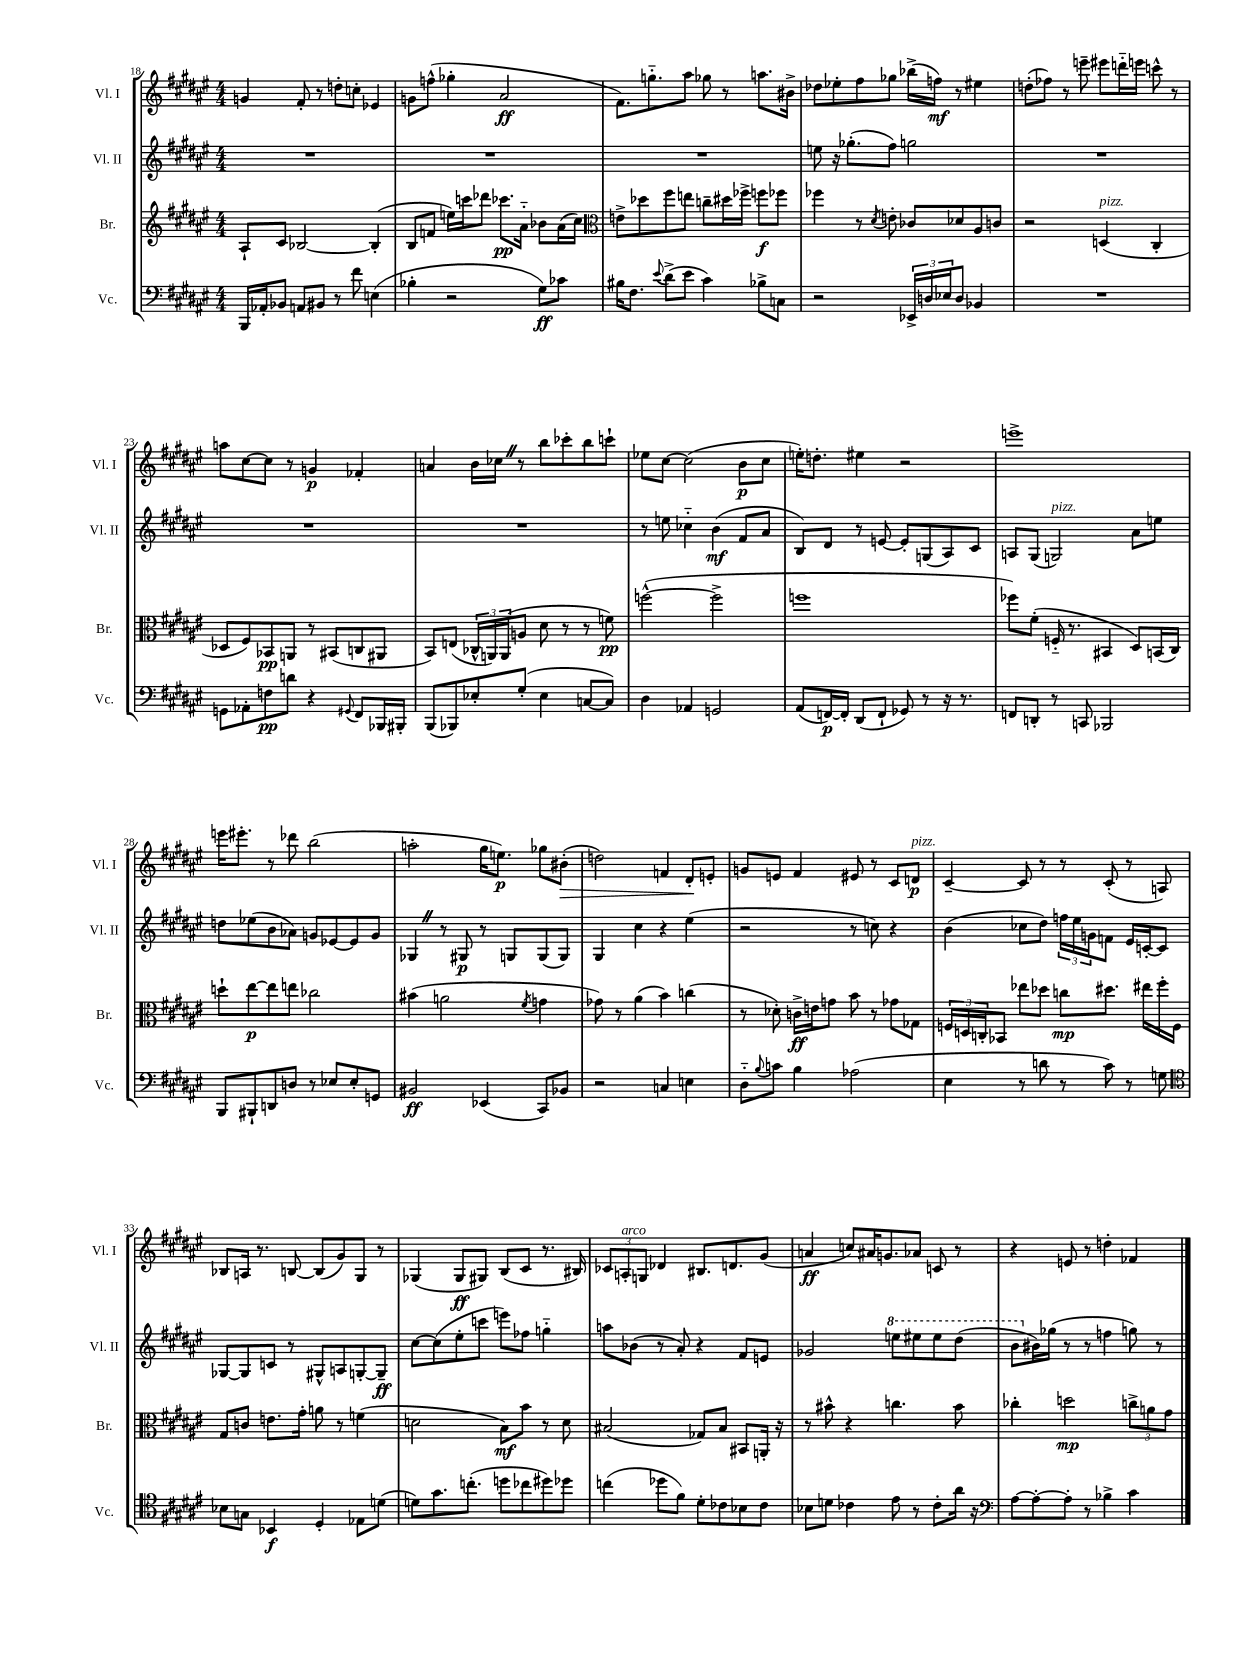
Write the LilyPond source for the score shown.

<<
\new StaffGroup <<
\new Staff = "s0" \with { instrumentName = "Vl. I" shortInstrumentName = "Vl. I" } {
    \clef treble \key fis \major \numericTimeSignature \time 4/4
    g'4 fis'8-. r8 d''8-. c''8-. ees'4 |
    g'8 f''8-^( ges''4-. ais'2\ff |
    fis'8.) g''8.-_ ais''8 ges''8 r8 a''8. bis'16-> |
    des''8 ees''8-. fis''8 ges''8 bes''16->( f''16\mf) r8 eis''4 |
    d''8-.( fes''8) r8 e'''8-- eis'''8 d'''16-_ e'''16 c'''8-^ r8 |
    a''8 cis''8~ cis''8 r8 g'4\p fes'4-. |
    a'4 b'16 ces''16 \once \override BreathingSign.text = \markup { \musicglyph "scripts.caesura.straight" } \breathe r8 b''8 ces'''8-. b''8 c'''8-! |
    ees''8 cis''8~ cis''2( b'8\p cis''8 |
    e''16-.) d''8.-. eis''4 r2 |
    e'''1-> |
    e'''16 eis'''8.-. r8 des'''8 b''2( |
    a''2-. gis''16 e''8.\p) ges''8 bis'8-.\>( |
    d''2) f'4 dis'8-.\! e'8-. |
    g'8 e'8 fis'4 eis'8 r8 cis'8 d'8\p^\markup { \italic "pizz." } |
    cis'4~-- cis'8 r8 r8 cis'8-.( r8 a8) |
    bes8 a16 r8. b8~ b8( gis'8) gis8 r8 |
    ges4( ges8\ff gis8) b8( cis'8 r8. bis16) |
    \tuplet 3/2 { ces'8 a8-.^\markup { \italic "arco" } g8 } des'4 bis8. d'8. gis'8( |
    a'4\ff c''8) ais'16 g'8. aes'8 c'8 r8 |
    r4 e'8 r8 d''4-. fes'4 \bar "|." |
}
\new Staff = "s1" \with { instrumentName = "Vl. II" shortInstrumentName = "Vl. II" } {
    \clef treble \key fis \major \numericTimeSignature \time 4/4
    R1 |
    R1 |
    R1 |
    e''8 r16 ges''8.-.( fis''8) g''2 |
    R1 |
    R1 |
    R1 |
    r8 e''8 ces''4-_ b'4\mf( fis'8 ais'8 |
    b8) dis'8 r8 e'8~ e'8-. g8( ais8) cis'8 |
    a8 gis8( g2^\markup { \italic "pizz." }) ais'8 e''8 |
    d''8 ees''8( b'8 aes'8) g'8 ees'8~ ees'8 g'8 |
    ges4 \once \override BreathingSign.text = \markup { \musicglyph "scripts.caesura.straight" } \breathe r8 gis8\p r8 g8 g8( g8) |
    gis4 cis''4 r4 eis''4( |
    r2 r8 c''8) r4 |
    b'4( ces''8 dis''8) \tuplet 3/2 { f''16 eis''16 g'16 } f'8 eis'16 c'16~-. c'8 |
    ges8~ ges8 c'8 r8 gis8-^ a8 g8~-. g8--\ff |
    cis''8~ cis''8( eis''8-. c'''8 e'''8) fes''8 g''4-_ |
    a''8 bes'8( r8 ais'8-.) r4 fis'8 e'8 |
    ges'2 \ottava #1 e'''8 eis'''8 eis'''8 dis'''8( |
    b''8 \ottava #0 bis'16) ges''16( r8 r8 f''4 g''8) r8 \bar "|." |
}
\new Staff = "s2" \with { instrumentName = "Br." shortInstrumentName = "Br." } {
    \clef treble \key fis \major \numericTimeSignature \time 4/4
    ais8-! cis'8 bes2~ bes4-.( |
    b8 f'8 e''16) c'''16 des'''8 ces'''8.\pp ais'16-_ bes'8 ais'16( cis''16) |
    \clef alto e'8-> des''8 fis''8 e''8 c''8-- dis''16 fes''16-> f''8\f fes''8 |
    fes''4 r8 \acciaccatura { dis'8 } e'8-. ces'8 des'8 ais8 c'8 |
    r2 d4^\markup { \italic "pizz." }( cis4-. |
    des8 fis8) bes,8\pp a,8 r8 bis,8( c8 ais,8 |
    b,8) e8( \tuplet 3/2 { ces16-^ a,16) a,16( } a8 dis'8 r8 r8 f'8\pp) |
    f''2~-^( f''2-> |
    f''1 |
    fes''8) fis'8-.( f16-_ r8. bis,4 dis8) b,16( cis16) |
    d''8-! eis''8~\p eis''8 e''8 ces''2 |
    bis'4( a'2 \acciaccatura { fis'8 } g'4 |
    ges'8) r8 ais'4( b'4) c''4( |
    r8 des'8-.) c'16->\ff e'16 g'8 b'8 r8 ges'8 ges8 |
    \tuplet 3/2 { f16 d16 c16-. } bes,8 ees''8 des''8 c''8\mp dis''8. eis''16 fis''16-. f16 |
    gis8 c'8 e'8. gis'16-. a'8 r8 f'4( |
    d'2 b8\mf) b'8 r8 d'8 |
    bis2( ges8) bis8 bis,8 a,16-. r16 |
    r8 bis'8-^ r4 c''4. bis'8 |
    ces''4-. d''2\mp \tuplet 3/2 { c''8-> a'8 gis'8 } \bar "|." |
}
\new Staff = "s3" \with { instrumentName = "Vc." shortInstrumentName = "Vc." } {
    \clef bass \key fis \major \numericTimeSignature \time 4/4
    b,,16 aes,16-. bes,8 a,8 bis,8 r8 fis'8 e4( |
    bes4-. r2 gis8\ff) ces'8 |
    bis16 fis8. \appoggiatura { eis'8 } dis'8->( eis'8 cis'4) bes8-> c8 |
    r2 \tuplet 3/2 { ees,16-> d16 ees16 } d8 bes,4 |
    R1 |
    g,8 aes,8-. f8\pp d'8 r4 \appoggiatura { gis,8 } fis,8 bes,,16 bis,,16-. |
    b,,8( bes,,8) ees8-. gis8-.( ees4 c8~ c8) |
    dis4 aes,4 g,2 |
    ais,8( f,16~\p) f,16-. dis,8( f,8-! ges,8) r8 r16 r8. |
    f,8 d,8-. r8 c,8 bes,,2 |
    b,,8 bis,,8-! d,8 d8 r8 ees8 ees8-. g,8 |
    bis,2\ff ees,4( cis,8) bes,8 |
    r2 c4 e4 |
    dis8-_ \appoggiatura { b8 } c'8 b4 aes2( |
    eis4 r8 d'8 r8 cis'8) r8 g8 |
    \clef tenor bes8 g8 bes,4\f dis4-. ees8 d'8( |
    d'8) gis'8. c''8.-.( d''8 ces''8 dis''8) des''8 |
    c''4( des''8 fis'8) dis'8-. ces'8 bes8 ces'8 |
    bes8 d'8 ces'4 eis'8 r8 ces'8-. ais'16 r16 |
    \clef bass ais8~ ais8~-. ais8-. r8 bes4-> cis'4 \bar "|." |
}
>>
>>
\layout { \context { \Score currentBarNumber = #18 } }
